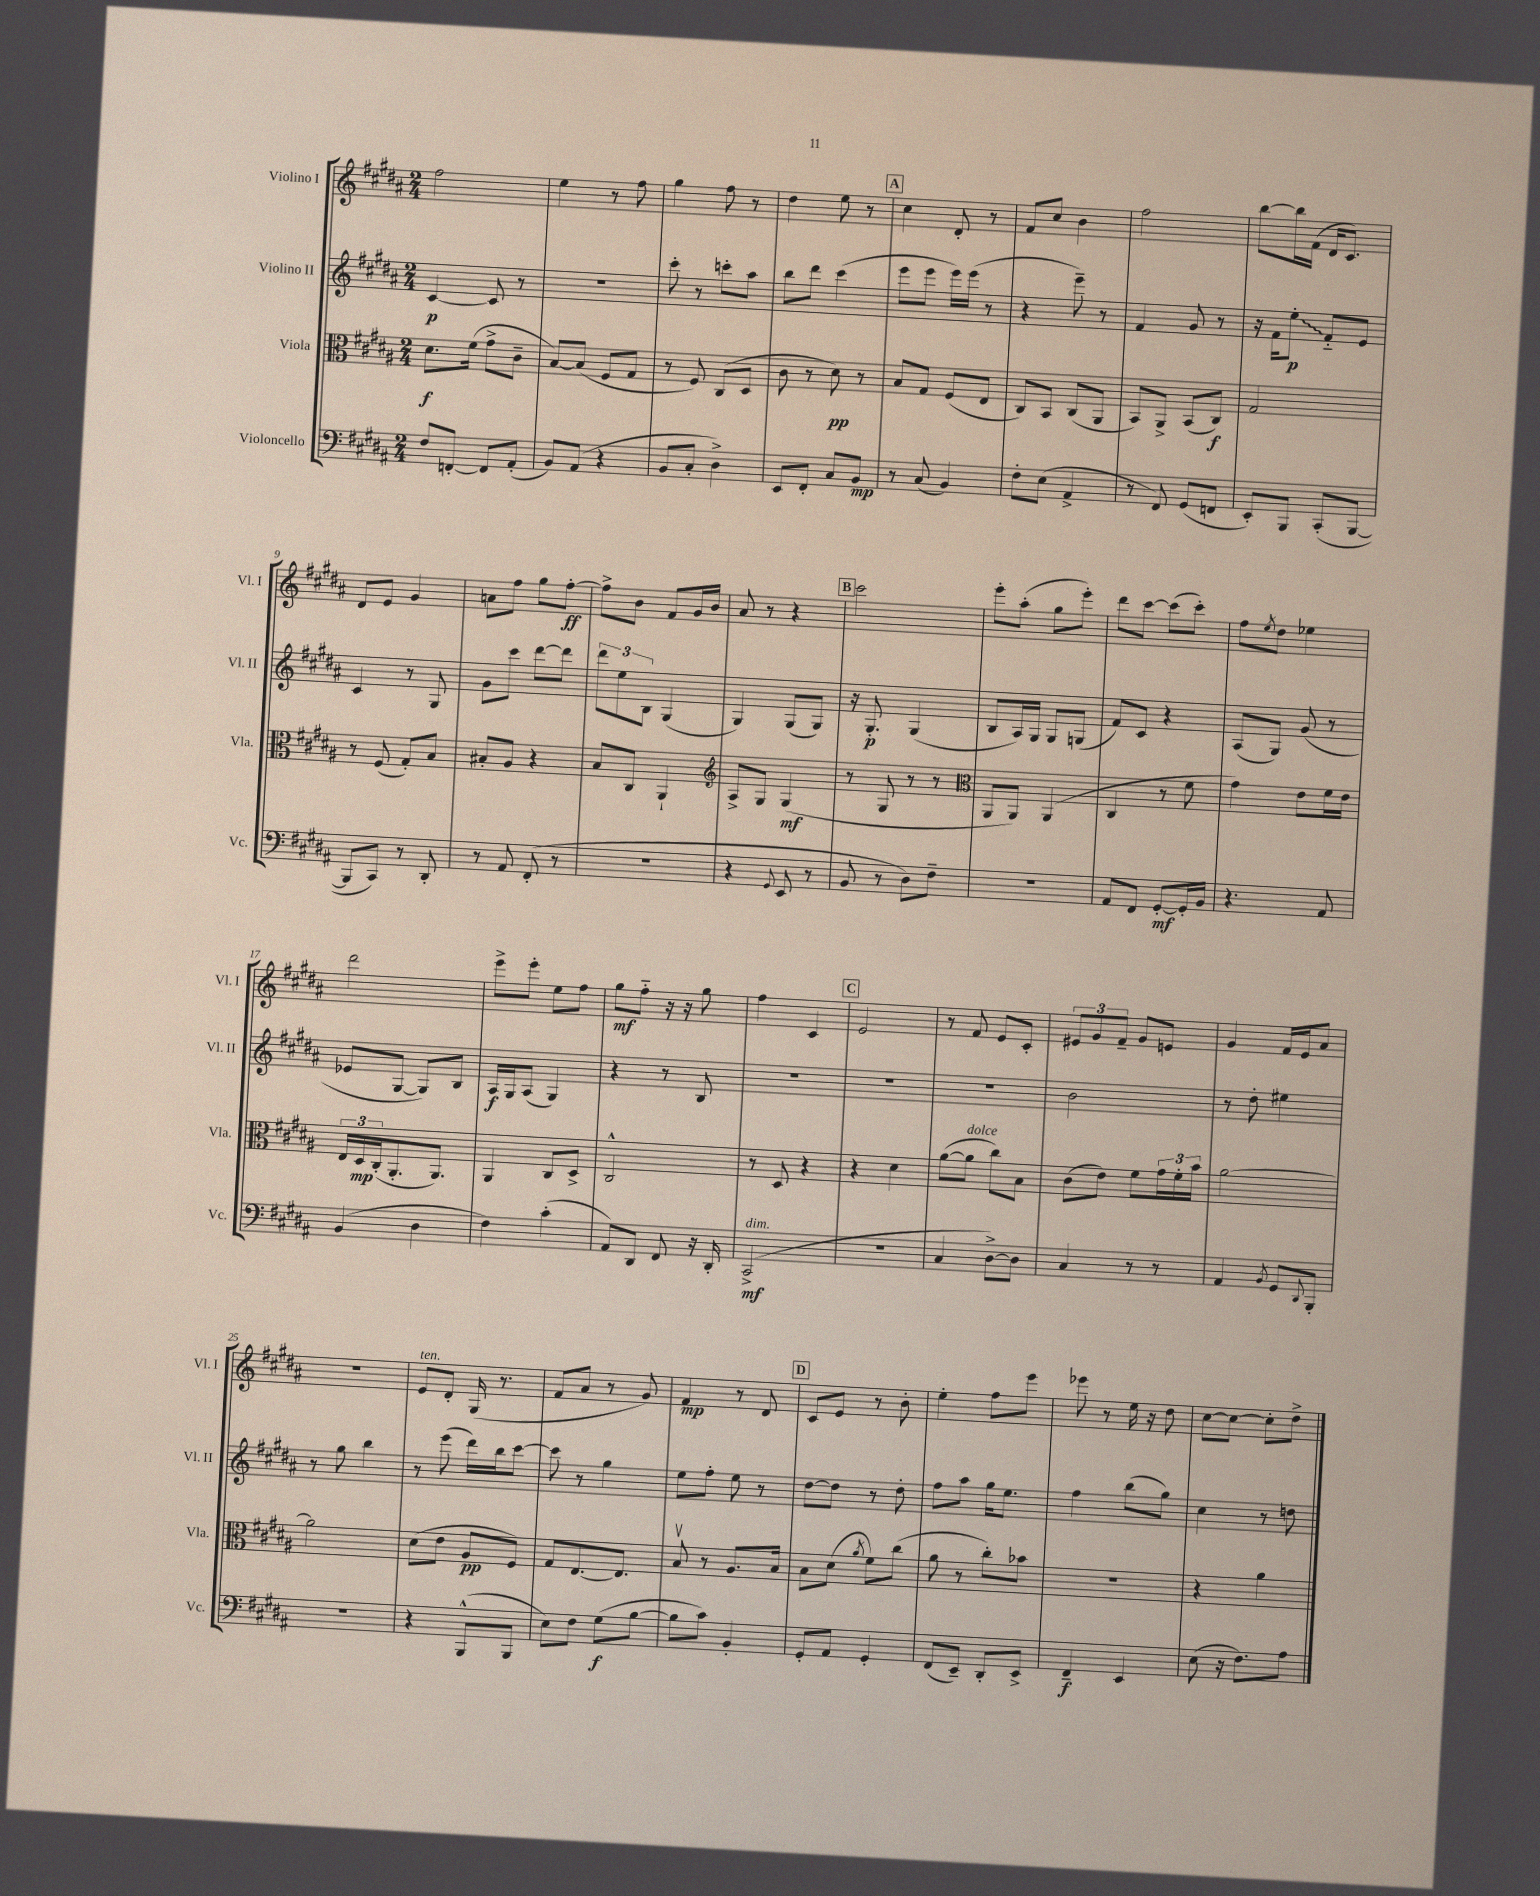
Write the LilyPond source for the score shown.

<<
\new StaffGroup <<
\new Staff = "s0" \with { instrumentName = "Violino I" shortInstrumentName = "Vl. I" } {
    \clef treble \key b \major \numericTimeSignature \time 2/4
    fis''2 |
    e''4 r8 fis''8 |
    gis''4 fis''8 r8 |
    dis''4 e''8 r8 |
    \mark \markup { \box "A" } cis''4 dis'8-. r8 |
    fis'8 cis''8 b'4 |
    fis''2 |
    b''8~ b''16 fis'16( dis'16 cis'8.) |
    dis'8 e'8 gis'4 |
    a'8 fis''8 gis''8 fis''8~-.\ff |
    fis''8-> b'8 fis'8 gis'16 b'16 |
    ais'8 r8 r4 |
    \mark \markup { \box "B" } cis'''2 |
    e'''8-. ais''8-.( gis''8 e'''8-.) |
    dis'''8 cis'''8~ cis'''8( cis'''8-.) |
    fis''8 \acciaccatura { e''8 } dis''8 ees''4 |
    dis'''2 |
    e'''8-> e'''8-. e''8 fis''8 |
    gis''8\mf fis''8-_ r16 r16 gis''8 |
    fis''4 cis'4 |
    \mark \markup { \box "C" } e'2 |
    r8 fis'8 e'8 cis'8-. |
    \tuplet 3/2 { eis'8 gis'8 fis'8-- } gis'8 e'8 |
    gis'4 fis'16 e'16 ais'8 |
    R2 |
    e'8^\markup { \italic "ten." } dis'8-. gis16( r8. |
    fis'8 ais'8 r8 gis'8) |
    fis'4\mp r8 dis'8 |
    \mark \markup { \box "D" } cis'8 e'8 r8 b'8-. |
    e''4-. fis''8 e'''8 |
    ees'''8 r8 e''16 r16 dis''8 |
    cis''8~ cis''8~ cis''8-. dis''8-> \bar "|." |
}
\new Staff = "s1" \with { instrumentName = "Violino II" shortInstrumentName = "Vl. II" } {
    \clef treble \key b \major \numericTimeSignature \time 2/4
    cis'4~\p cis'8 r8 |
    r2 |
    cis'''8-. r8 c'''8-. ais''8 |
    b''8 dis'''8 cis'''4( |
    \mark \markup { \box "A" } e'''8 e'''8 e'''16) e'''16( r8 |
    r4 e'''8--) r8 |
    fis'4 gis'8 r8 |
    r16 fis'16 \once \override Glissando.style = #'zigzag e''8-.\glissando\p fis'8-_ e'8 |
    cis'4 r8 gis8 |
    gis'8 cis'''8 dis'''8~ dis'''8 |
    \tuplet 3/2 { dis'''8 e''8 b8 } gis4( |
    gis4) gis8( gis8) |
    \mark \markup { \box "B" } r16 gis8.-.\p gis4( |
    b8 ais16) gis16 gis8 g8( |
    fis'8) cis'8 r4 |
    ais8( gis8) gis'8( r8 |
    ees'8 gis8~ gis8) b8 |
    ais16\f gis16 ais8( gis4) |
    r4 r8 b8 |
    R2 |
    \mark \markup { \box "C" } R2 |
    R2 |
    b'2 |
    r8 dis''8-. eis''4 |
    r8 gis''8 b''4 |
    r8 e'''8( dis'''16) b''16 cis'''8~ |
    cis'''8 r8 gis''4 |
    e''8 fis''8-. e''8 r8 |
    \mark \markup { \box "D" } dis''8~ dis''8 r8 dis''8-. |
    fis''8 ais''8 gis''16 e''8. |
    fis''4 b''8( gis''8) |
    cis''4 r8 d''8 \bar "|." |
}
\new Staff = "s2" \with { instrumentName = "Viola" shortInstrumentName = "Vla." } {
    \clef alto \key b \major \numericTimeSignature \time 2/4
    dis'8.\f fis'16( gis'8-> cis'8-- |
    b8~) b8( fis8 gis8 |
    r8 fis8) cis8( dis8 |
    cis'8 r8 dis'8\pp) r8 |
    \mark \markup { \box "A" } b8 gis8 fis8( e8 |
    cis8) b,8 cis8( ais,8 |
    b,8) ais,8-> b,8( cis8\f) |
    gis2 |
    r8 fis8( gis8-.) b8 |
    bis8-. ais8 r4 |
    b8 cis8 ais,4-! |
    \clef treble ais8-> gis8 gis4\mf( |
    \mark \markup { \box "B" } r8 gis8 r8 r8 |
    \clef alto ais,8 ais,8) ais,4( |
    cis4 r8 fis'8 |
    gis'4) e'8 fis'16 e'16 |
    \tuplet 3/2 { e16 dis16\mp cis16-.( } ais,8.-. ais,8.) |
    ais,4 cis8 dis8-> |
    cis2-^ |
    r8 dis8 r4 |
    \mark \markup { \box "C" } r4 dis'4 |
    ais'8~( ais'8^\markup { \italic "dolce" } cis''8) b8 |
    cis'8( e'8) fis'8 \tuplet 3/2 { gis'16 fis'16-. b'16 } |
    ais'2~ |
    ais'2 |
    dis'8( e'8 ais8\pp fis8) |
    gis8 e8.~ e8. |
    b8\upbow r8 ais8. b16 |
    \mark \markup { \box "D" } b8 dis'8( \acciaccatura { ais'8 } fis'8) cis''8( |
    ais'8 r8 cis''8-.) bes'8 |
    R2 |
    r4 ais'4 \bar "|." |
}
\new Staff = "s3" \with { instrumentName = "Violoncello" shortInstrumentName = "Vc." } {
    \clef bass \key b \major \numericTimeSignature \time 2/4
    fis8 f,8~-. f,8 ais,8-.( |
    b,8) ais,8( r4 |
    b,8 cis8-. dis4->) |
    e,8 fis,8-. cis8 b,8\mp |
    \mark \markup { \box "A" } r8 cis8( b,4) |
    fis8-. e8( ais,4-> |
    r8 fis,8) gis,8( f,8 |
    e,8-.) b,,8 cis,8-.( b,,8~ |
    b,,8 cis,8) r8 dis,8-. |
    r8 ais,8 fis,8-.( r8 |
    R2 |
    r4 \appoggiatura { gis,8 } e,8 r8 |
    \mark \markup { \box "B" } b,8 r8 dis8) fis8-- |
    r2 |
    ais,8 fis,8 gis,8~-.\mf gis,16-. b,16 |
    r4. ais,8 |
    b,4( dis4 |
    fis4) cis'4-.( |
    ais,8) dis,8 fis,8 r16 dis,16-. |
    cis,2->\mf^\markup { \italic "dim." }( |
    \mark \markup { \box "C" } R2 |
    cis4 dis8~->) dis8 |
    cis4 r8 r8 |
    ais,4 \acciaccatura { b,8 } gis,8 \appoggiatura { dis,8 } b,,8-. |
    R2 |
    r4 b,,8-^( b,,8 |
    e8) fis8 gis8\f( b8~ |
    b8 cis'8) b,4-. |
    \mark \markup { \box "D" } gis,8-. ais,8 gis,4-. |
    fis,8( e,8--) dis,8-. e,8-> |
    fis,4--\f e,4 |
    e8( r16 fis8.) ais8 \bar "|." |
}
>>
>>
